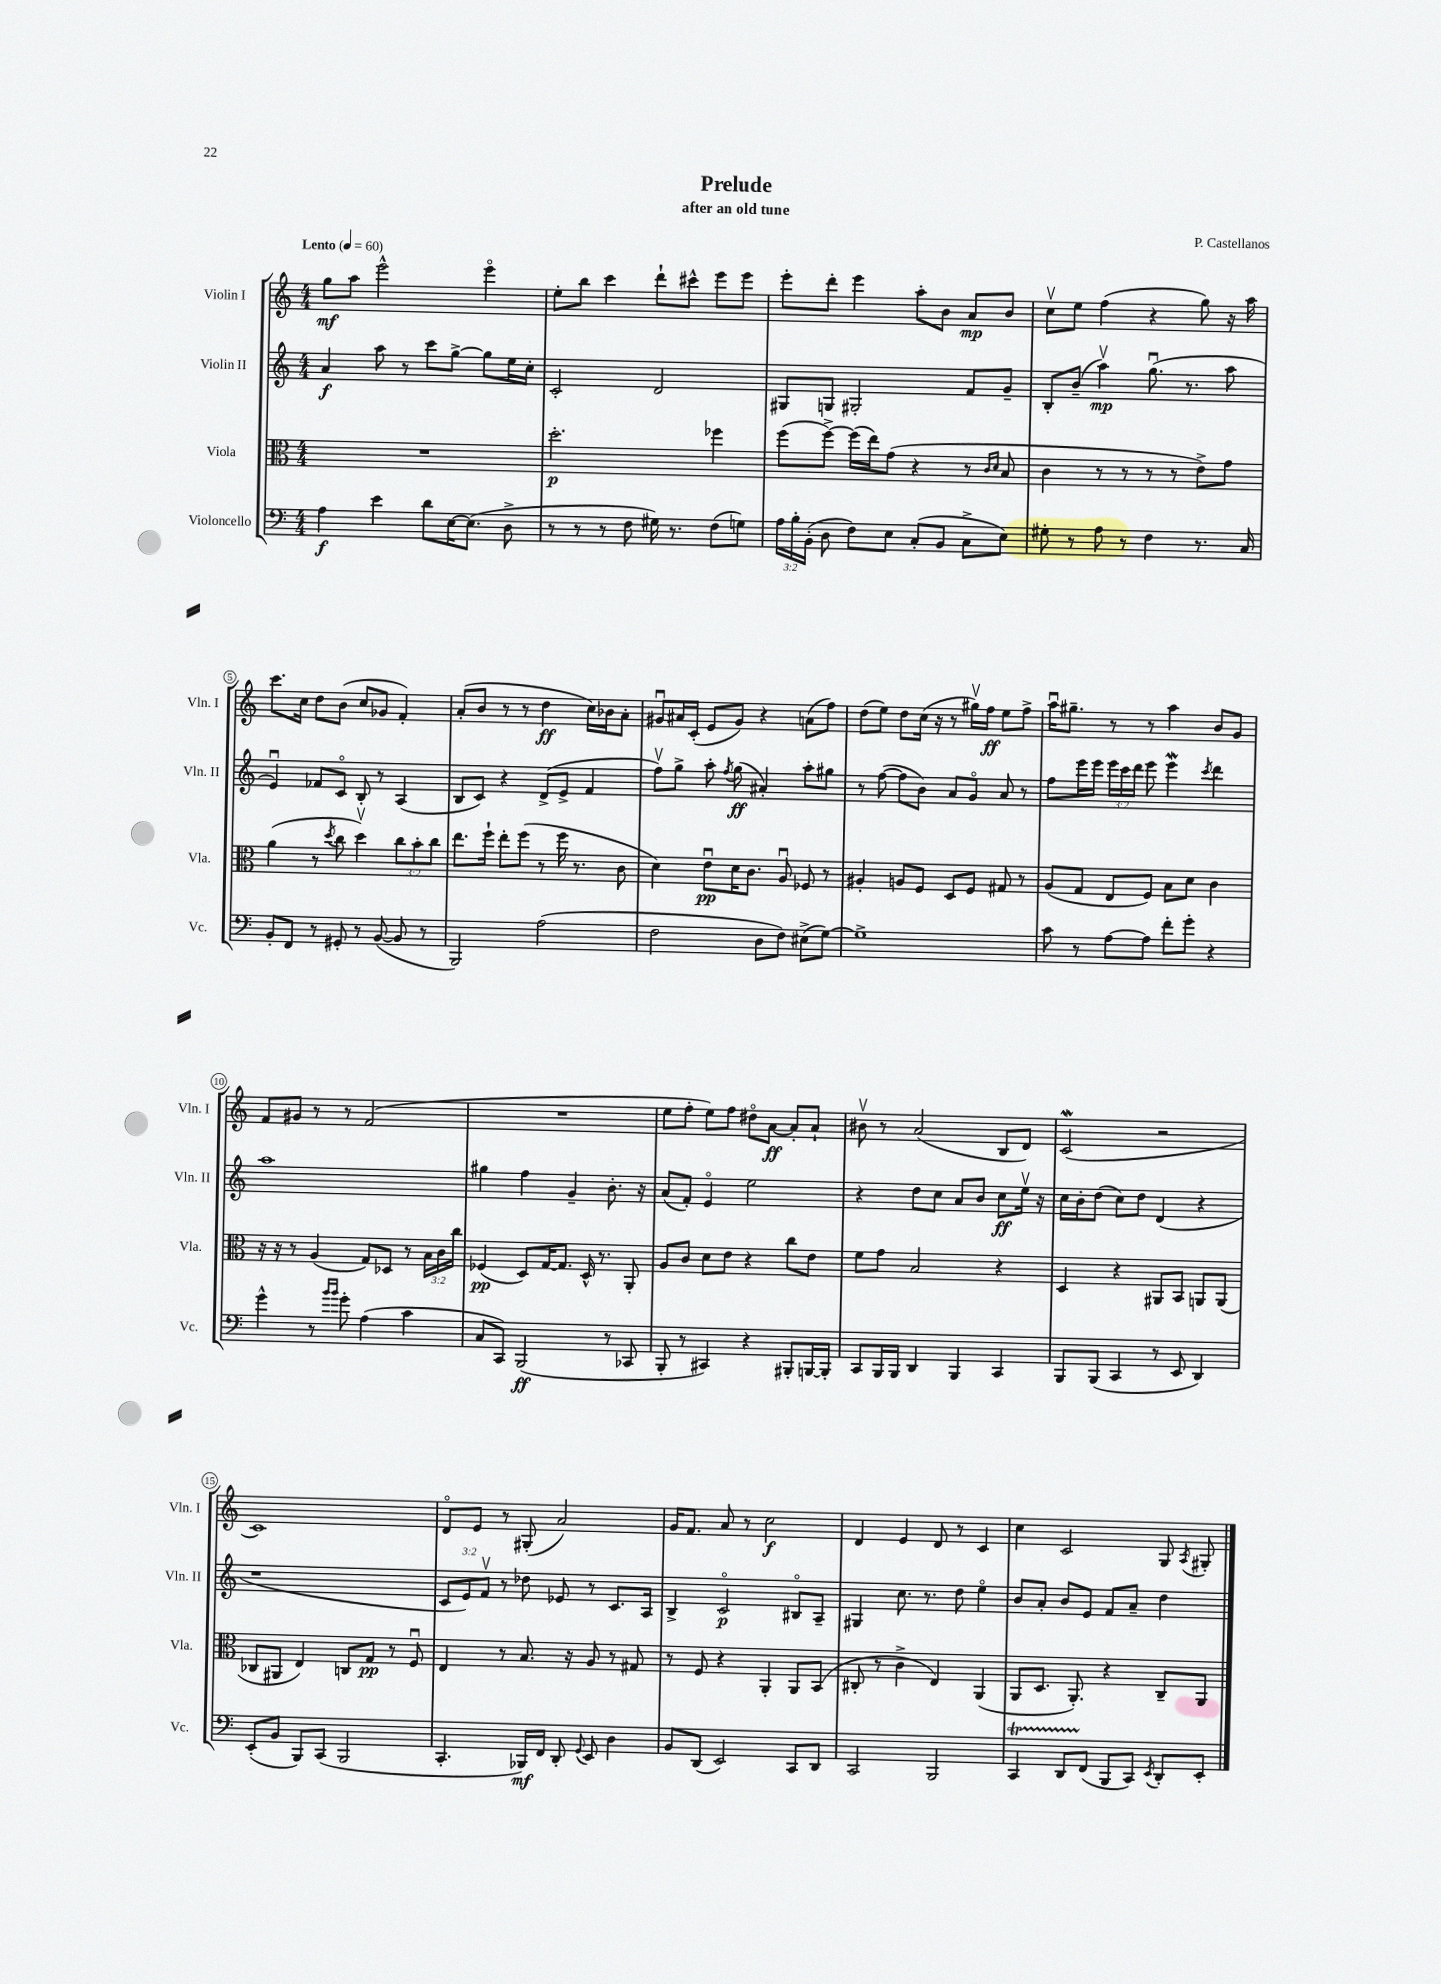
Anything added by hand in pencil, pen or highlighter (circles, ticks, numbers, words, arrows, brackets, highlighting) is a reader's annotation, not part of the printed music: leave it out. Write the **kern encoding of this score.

**kern	**dynam	**kern	**dynam	**kern	**dynam	**kern	**dynam
*part4	*part4	*part3	*part3	*part2	*part2	*part1	*part1
*staff4	*staff4	*staff3	*staff3	*staff2	*staff2	*staff1	*staff1
*I"Violoncello	*	*I"Viola	*	*I"Violin II	*	*I"Violin I	*
*I'Vc.	*	*I'Vla.	*	*I'Vln. II	*	*I'Vln. I	*
*clefF4	*	*clefC3	*	*clefG2	*	*clefG2	*
*k[]	*	*k[]	*	*k[]	*	*k[]	*
*M4/4	*	*M4/4	*	*M4/4	*	*M4/4	*
*MM60	*	*MM60	*	*MM60	*	*MM60	*
=1	=1	=1	=1	=1	=1	=1	=1
!	!	!	!	!	!	!LO:TX:a:B:t=Lento	!
4A\	f	1r	.	4a/	f	8gg\L	mf
.	.	.	.	.	.	8aa\J	.
4e\	.	.	.	8aa\	.	2eee^^\	.
.	.	.	.	8r	.	.	.
8d\L	.	.	.	8ccc\L	.	.	.
[16E\K	.	.	.	[8gg^\J	.	.	.
(8.E\J]	.	.	.	.	.	.	.
.	.	.	.	8gg\L]	.	4eee\	.
8D^\	.	.	.	16ee\L	.	.	.
.	.	.	.	16cc'\JJ	.	.	.
=2	=2	=2	=2	=2	=2	=2	=2
8r	.	2.dd'\	p	2c'/	.	8ee'\L	.
8r	.	.	.	.	.	8bb\J	.
8r	.	.	.	.	.	4ccc\	.
8F\	.	.	.	.	.	.	.
16G#X\)	.	.	.	2d/	.	8ddd`\L	.
8.r	.	.	.	.	.	.	.
.	.	.	.	.	.	8ccc#X^^\J	.
(8F\L	.	4ff-X\	.	.	.	8eee\L	.
8Gn\J)	.	.	.	.	.	8eee\J	.
=3	=3	=3	=3	=3	=3	=3	=3
24A\LL	.	(8ff\L	.	8G#X/L	.	8eee'\L	.
24B'\	.	.	.	.	.	.	.
(24BB'\JJ	.	.	.	.	.	.	.
8D\	.	[8ff^\J)	.	8Gn/J	.	8ddd'\J	.
8F\L)	.	(16ff\LL]	.	2G#X'/	.	4eee\	.
.	.	16ee\J)	.	.	.	.	.
8E\J	.	(8g\J	.	.	.	.	.
(8C'/L	.	4r	.	.	.	8aa'\L	.
8BB/J	.	.	.	.	.	8b\J	.
8C^\L	.	8r	.	8f/L	.	8a/L	mp
.	.	16qqc/LL	.	.	.	.	.
.	.	16qqd/JJ	.	.	.	.	.
8E\J)	.	8B/	.	8g~/J	.	8b/J	.
=4	=4	=4	=4	=4	=4	=4	=4
8G#X'\	.	4c\	.	8B'/L	.	8ccv\L	.
8r	.	.	.	(8b~/J	.	8ee\J	.
8A\	.	8r	.	4aav\)	mp	(4ff\	.
8r	.	8r	.	.	.	.	.
4F\	.	8r	.	(8.ggu\	.	4r	.
.	.	8r	.	.	.	.	.
.	.	.	.	8.r	.	.	.
8.r	.	8e^\L)	.	.	.	8gg\)	.
.	.	8g\J	.	8aa\	.	16r	.
16C/	.	.	.	.	.	16aa\	.
!!LO:LB:g=z
=5	=5	=5	=5	=5	=5	=5	=5
8BB'/L	.	(4a\	.	4eu/)	.	8.ccc\L	.
8FF/J	.	.	.	.	.	.	.
.	.	.	.	.	.	16cc\Jk	.
8r	.	8r	.	8f-X/L	.	8dd\L	.
.	.	8qdd/	.	.	.	.	.
8GG#X'/	.	8cc\	.	8c/J	.	(8b\J	.
8r	.	4ddv\)	.	8B'/	.	8cc/L	.
([8BB/	.	.	.	8r	.	8g-X/J	.
8BB/]	.	12cc\L	.	(4A/	.	4f'/)	.
.	.	12b'\	.	.	.	.	.
8r	.	.	.	.	.	.	.
.	.	12cc\J	.	.	.	.	.
=6	=6	=6	=6	=6	=6	=6	=6
2BBB/)	.	8.ee\L	.	8B/L	.	(8a'/L	.
.	.	.	.	8c/J)	.	8b/J	.
.	.	16ff`\Jk	.	.	.	.	.
.	.	8ee'\L	.	4r	.	8r	.
.	.	(8ff\J	.	.	.	8r	.
(2A\	.	8r	.	(8d^/L	.	4dd\	ff
.	.	16ff\	.	8e^/J	.	.	.
.	.	8.r	.	.	.	.	.
.	.	.	.	4f/	.	16cc\LL)	.
.	.	.	.	.	.	16b-X\J	.
.	.	8c\	.	.	.	8a'\J	.
=7	=7	=7	=7	=7	=7	=7	=7
2F\	.	4d\)	.	8ffv\L)	.	8g#Xu/L	.
.	.	.	.	8gg^\J	.	16a#X/L	.
.	.	.	.	.	.	(16c'/JJ	.
.	.	8eu\L	pp	8aa'\	.	8e/L	.
.	.	.	.	8qff/	.	.	.
.	.	16d\K	.	(8gg\	ff	8g#/J)	.
.	.	8.c\J	.	.	.	.	.
8D\L	.	.	.	4a#X'/)	.	4r	.
8F\J)	.	8Au/	.	.	.	.	.
(8E#X^\L	.	8F-X/	.	8aa'\L	.	(8an\L	.
[8G\J)	.	8r	.	8gg#X\J	.	8ff\J)	.
=8	=8	=8	=8	=8	=8	=8	=8
1G^]	.	4A#X'/	.	8r	.	(8dd\L	.
.	.	.	.	([8ff\	.	8ee\J)	.
.	.	8An/L	.	8ff\L]	.	8dd\L	.
.	.	8F/J	.	8b\J)	.	(16cc\Jk	.
.	.	.	.	.	.	16r	.
.	.	8D/L	.	8a/L	.	8r	.
.	.	8F/J	.	8g/J	.	16gg#Xv\LL)	.
.	.	.	.	.	.	16ff\JJ	ff
.	.	8G#X/	.	8a/	.	8ee\L	.
.	.	8r	.	8r	.	8ff^\J	.
=9	=9	=9	=9	=9	=9	=9	=9
8c\	.	(8A/L	.	8ff\L	.	16aau\KL	.
.	.	.	.	.	.	8.gg#X~\J	.
8r	.	8G/J	.	16eee\L	.	.	.
.	.	.	.	16eee\JJ	.	.	.
[8A\L	.	8E/L	.	24eee\LL	.	8r	.
.	.	.	.	24ccc\	.	.	.
.	.	.	.	24ddd\JJ	.	.	.
8A\J]	.	8F/J)	.	8eee\	.	8r	.
8f'\L	.	8B\L	.	4eeeW\	.	4aa\	.
8g'\J	.	8d\J	.	.	.	.	.
.	.	.	.	8qccc/	.	.	.
4r	.	4c\	.	4ddd\	.	8b/L	.
.	.	.	.	.	.	8g/J	.
!!LO:LB:g=z
=10	=10	=10	=10	=10	=10	=10	=10
4g^^\	.	16r	.	1aa	.	8f/L	.
.	.	16r	.	.	.	.	.
.	.	8r	.	.	.	8g#X/J	.
8r	.	(4A/	.	.	.	8r	.
16qqb/LL	.	.	.	.	.	.	.
16qqb/JJ	.	.	.	.	.	.	.
8g'\	.	.	.	.	.	8r	.
(4A\	.	8G/L)	.	.	.	(2f/	.
.	.	8D-X/J	.	.	.	.	.
4c\	.	8r	.	.	.	.	.
.	.	24B\LL	.	.	.	.	.
.	.	24c\	.	.	.	.	.
.	.	24cc\JJ	.	.	.	.	.
=11	=11	=11	=11	=11	=11	=11	=11
8C/L	.	(4F-X/	pp	4gg#X\	.	1r	.
8CC/J)	.	.	.	.	.	.	.
(2BBB/	ff	8D/L)	.	4ff\	.	.	.
.	.	[16G/K	.	.	.	.	.
.	.	8.G/J]	.	.	.	.	.
.	.	.	.	4g~/	.	.	.
.	.	16D^^/	.	.	.	.	.
.	.	8.r	.	.	.	.	.
8r	.	.	.	8.b'\	.	.	.
8CC-X/	.	8AA'/	.	.	.	.	.
.	.	.	.	16r	.	.	.
=12	=12	=12	=12	=12	=12	=12	=12
8BBB'/	.	8A/L	.	(8a/L	.	8ee\L	.
8r	.	8c/J	.	8f'/J)	.	8ff'\J	.
4CC#X/)	.	8d\L	.	4e/	.	8ee\L)	.
.	.	8e\J	.	.	.	8ff\J	.
4r	.	4r	.	2ee\	.	8dd#X\L	.
.	.	.	.	.	.	[8a\J	ff
8BBB#X'/L	.	8cc\L	.	.	.	8a'/L]	.
[16BBBn/L	.	8e\J	.	.	.	8a`/J	.
16BBB'/JJ]	.	.	.	.	.	.	.
=13	=13	=13	=13	=13	=13	=13	=13
8CC/L	.	8f\L	.	4r	.	8b#Xv\	.
16BBB/L	.	8g\J	.	.	.	8r	.
16BBB/JJ	.	.	.	.	.	.	.
4DD/	.	2B/	.	8dd\L	.	(2a/	.
.	.	.	.	8cc\J	.	.	.
4BBB/	.	.	.	8a/L	.	.	.
.	.	.	.	8b/J	.	.	.
4CC/	.	4r	.	8cc\L	ff	8B/L	.
.	.	.	.	16eev\Jk	.	8d/J)	.
.	.	.	.	16r	.	.	.
=14	=14	=14	=14	=14	=14	=14	=14
8BBB/L	.	4D/	.	16cc\LL	.	(2cw/	.
.	.	.	.	16b'\J	.	.	.
(8BBB/J	.	.	.	(8dd\J	.	.	.
4CC/	.	4r	.	8cc\L)	.	.	.
.	.	.	.	8dd\J	.	.	.
8r	.	8AA#X/L	.	(4d/	.	2r	.
8EE/	.	8BB/J	.	.	.	.	.
4DD/)	.	8AAn/L	.	4r	.	.	.
.	.	(8AA/J	.	.	.	.	.
!!LO:LB:g=z
=15	=15	=15	=15	=15	=15	=15	=15
(8EE'/L	.	8C-X/L	.	1r	.	1c)	.
8BB/J	.	8AA#X/J	.	.	.	.	.
8BBB/L)	.	4E/)	.	.	.	.	.
(8CC/J	.	.	.	.	.	.	.
2BBB/	.	8Cn/L	.	.	.	.	.
.	.	8G/J	pp	.	.	.	.
.	.	8r	.	.	.	.	.
.	.	8Fu/	.	.	.	.	.
=16	=16	=16	=16	=16	=16	=16	=16
4.CC'/	.	4E/	.	12c/L	.	8d/L	.
.	.	.	.	12e/)	.	.	.
.	.	.	.	.	.	8e/J	.
.	.	.	.	12fv/J	.	.	.
.	.	8r	.	8r	.	8r	.
16BBB-X/LL)	mf	8.B/	.	8dd-X\	.	(8G#X'/	.
16FF/JJ	.	.	.	.	.	.	.
8DD'/	.	.	.	8e-X/	.	2a/)	.
.	.	16r	.	.	.	.	.
8qqGG/	.	.	.	.	.	.	.
8EE/	.	8A/	.	8r	.	.	.
4D\	.	8r	.	8.c/L	.	.	.
.	.	8G#X/	.	.	.	.	.
.	.	.	.	16A/Jk	.	.	.
=17	=17	=17	=17	=17	=17	=17	=17
8BB/L	.	8r	.	4B^/	.	16g/KL	.
.	.	.	.	.	.	8.f/J	.
(8DD/J	.	8F/	.	.	.	.	.
2EE/)	.	4r	.	2c/	p	8a/	.
.	.	.	.	.	.	8r	.
.	.	4AA'/	.	.	.	2cc\	f
8CC/L	.	8AA/L	.	8B#X/L	.	.	.
8DD/J	.	(8BB/J	.	8A~/J	.	.	.
=18	=18	=18	=18	=18	=18	=18	=18
2CC/	.	8C#X'/	.	4G#X/	.	4d/	.
.	.	8r	.	.	.	.	.
.	.	4c^\	.	8.cc\	.	4e/	.
.	.	.	.	8.r	.	.	.
2BBB/	.	4E/)	.	.	.	8d/	.
.	.	.	.	8dd\	.	8r	.
.	.	(4AA/	.	4ee\	.	4c/	.
=19	=19	=19	=19	=19	=19	=19	=19
4CCT/	.	8AA/L	.	8b/L	.	4cc\	.
.	.	8.D/J	.	8a'/J	.	.	.
8DDTTT/L	.	.	.	8b/L	.	2c/	.
.	.	8.AA'/)	.	.	.	.	.
(8FF/J	.	.	.	8e/J	.	.	.
8BBB/L	.	4r	.	8f/L	.	.	.
8CC/J)	.	.	.	8a~/J	.	.	.
8qEE/	.	.	.	.	.	.	.
8DD'/L	.	8C~/L	.	4dd\	.	8G/	.
.	.	.	.	.	.	8qA/	.
8EE'/J	.	8AA/J	.	.	.	8G#X'/	.
==	==	==	==	==	==	==	==
*-	*-	*-	*-	*-	*-	*-	*-
